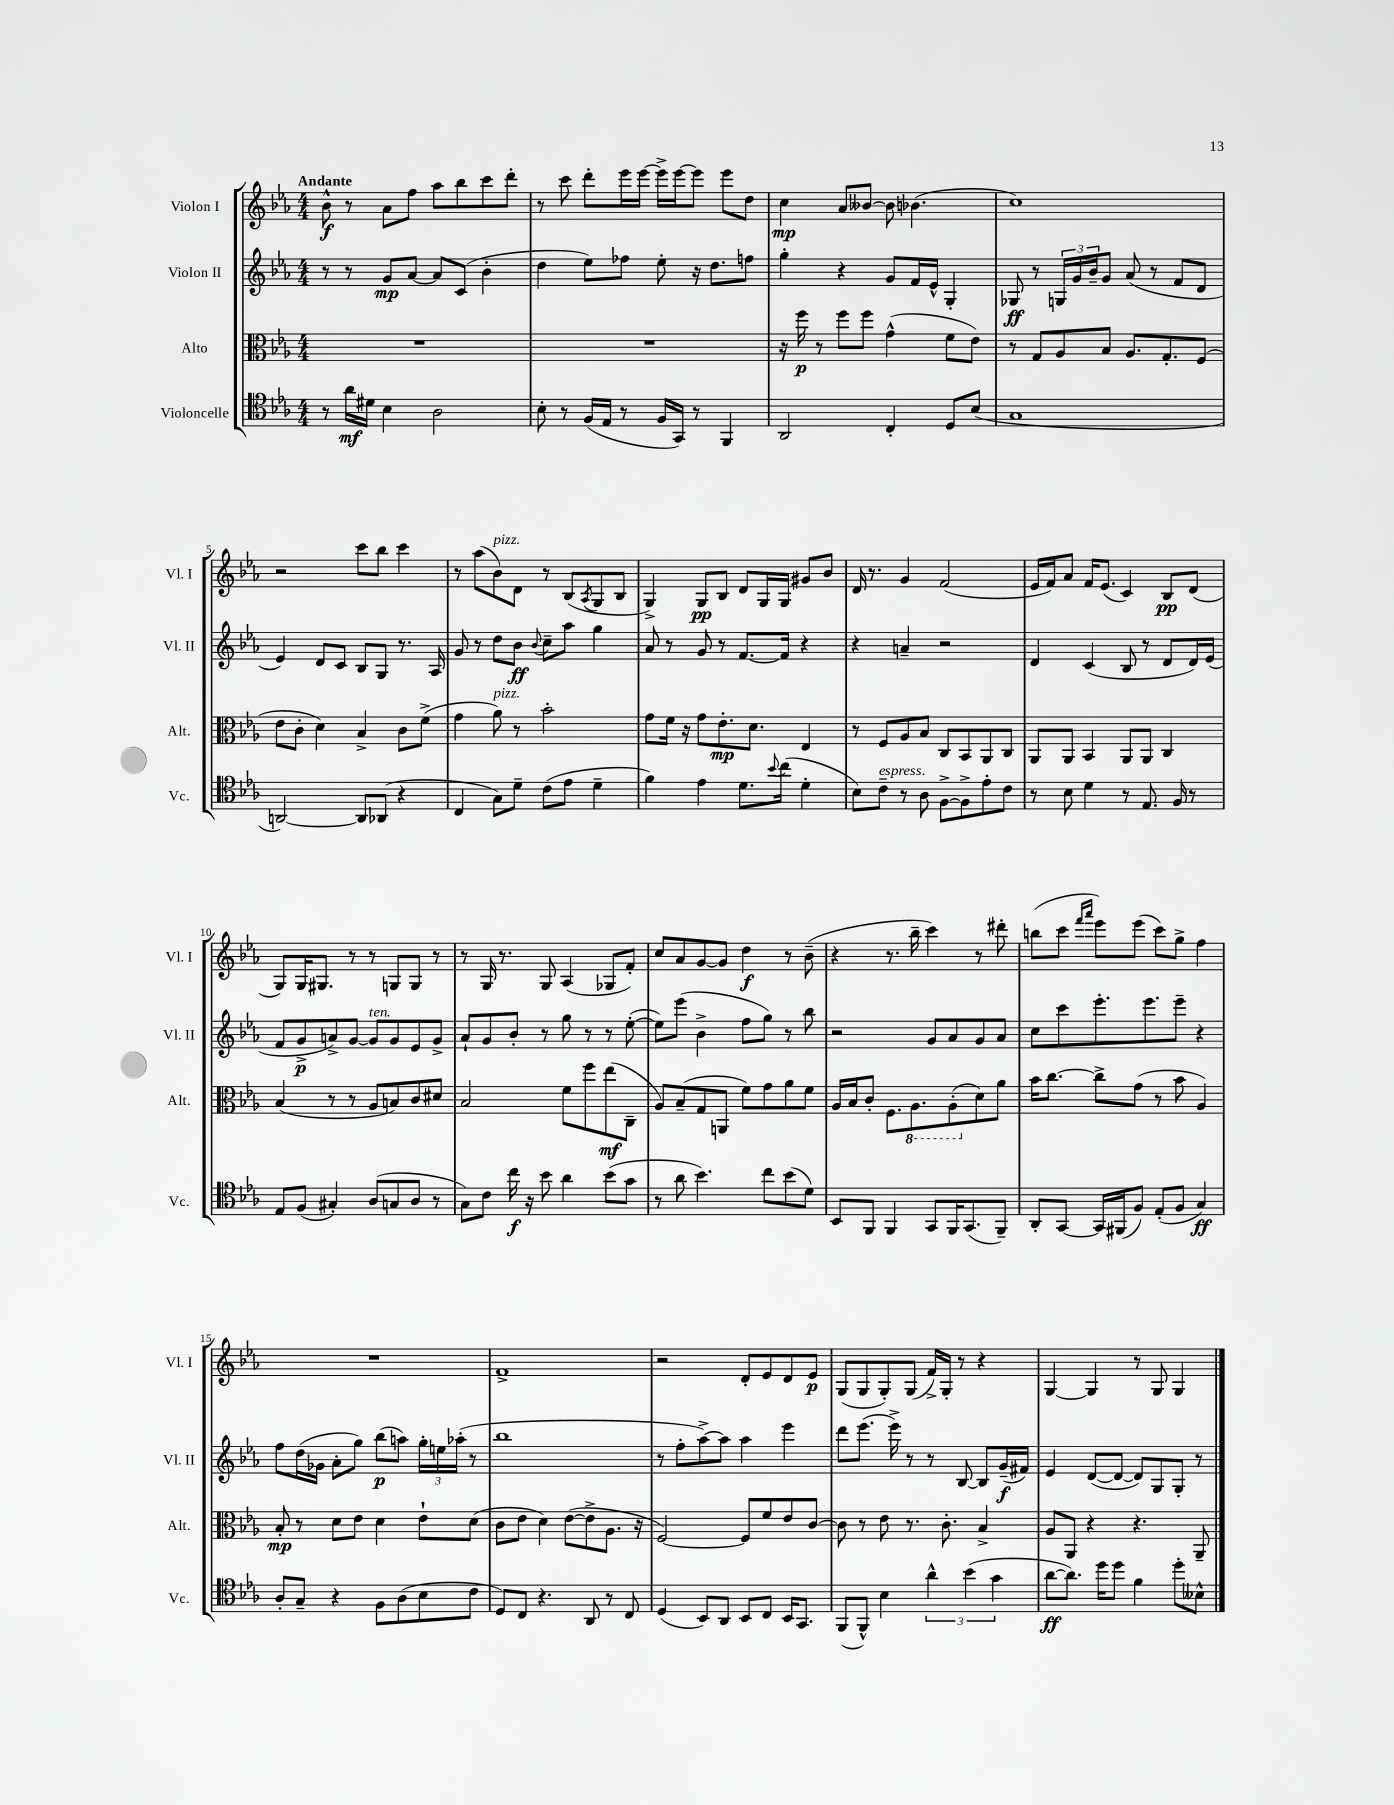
<<
\new StaffGroup <<
\new Staff = "s0" \with { instrumentName = "Violon I" shortInstrumentName = "Vl. I" } {
    \clef treble \key ees \major \numericTimeSignature \time 4/4 \tempo "Andante"
    bes'8-^\f r8 aes'8 f''8 aes''8 bes''8 c'''8 d'''8-. |
    r8 c'''8 d'''8-. ees'''16 ees'''16~ ees'''16-> ees'''16~ ees'''8 ees'''8 d''8 |
    c''4\mp aes'8 beses'8~ beses'8 bes'4.( |
    c''1) |
    r2 c'''8 bes''8 c'''4 |
    r8 aes''8( bes'8^\markup { \italic "pizz." }) d'8 r8 bes8( \acciaccatura { aes8 } g8 bes8 |
    g4->) g8\pp bes8 d'8 g16 g16 gis'8 bes'8 |
    d'16 r8. g'4 f'2( |
    ees'16 f'16) aes'8 f'16 ees'8.( c'4) bes8\pp d'8( |
    g8) g16 gis8. r8 r8 g8 g8 r8 |
    r8 g16 r8. g8 aes4( ges8 f'8-.) |
    c''8 aes'8 g'8~ g'8 d''4\f r8 bes'8--( |
    r4 r8. bes''16-- c'''4) r8 dis'''8-. |
    b''8( c'''8 \grace { f'''16 aes'''16 } ees'''8) ees'''8( c'''8) g''8-> f''4 |
    R1 |
    f'1-> |
    r2 d'8-. ees'8 d'8 ees'8\p |
    g8( g8 g8-.) g8( f'16->) g16-. r8 r4 |
    g4~ g4 r8 g8 g4 \bar "|." |
}
\new Staff = "s1" \with { instrumentName = "Violon II" shortInstrumentName = "Vl. II" } {
    \clef treble \key ees \major \numericTimeSignature \time 4/4
    r8 r8 g'8\mp aes'8~ aes'8 c'8( bes'4-. |
    d''4 ees''8) fes''8 ees''8-. r16 d''8. f''8 |
    g''4-. r4 g'8 f'16 ees'16-^ g4-. |
    ges8\ff r8 \tuplet 3/2 { g16 g'16 bes'16-- } g'8 aes'8( r8 f'8 d'8 |
    ees'4) d'8 c'8 bes8 g8 r8. aes16 |
    g'8 r8 d''8 bes'8\ff \appoggiatura { bes'8 } c''8-- aes''8 g''4 |
    aes'8 r8 g'8 r8 f'8.~ f'16 r4 |
    r4 a'4-- r2 |
    d'4 c'4( bes8 r8 d'8 d'16) ees'16( |
    f'8 g'8->\p a'8->) g'8~ g'8^\markup { \italic "ten." } g'8 ees'8 g'8-> |
    aes'8-! g'8 bes'8-. r8 g''8 r8 r8 ees''8~-.( |
    ees''8) ees'''8( bes'4-> f''8 g''8) r8 bes''8 |
    r2 g'8 aes'8 g'8 aes'8 |
    c''8 c'''8 ees'''8.-. ees'''8. ees'''8-- r4 |
    f''8 d''16( ges'16 aes'8-. g''8) bes''8\p( a''8) \tuplet 3/2 { g''16-. e''16 aes''16-.( } r8 |
    bes''1 |
    r8 f''8-. aes''8~->) aes''8 aes''4 ees'''4 |
    d'''8 ees'''8.( ees'''16->) r8 r8 bes8~ bes8 g'16--\f( fis'16) |
    ees'4 d'8~( d'8~ d'8) g8 g8-. r8 \bar "|." |
}
\new Staff = "s2" \with { instrumentName = "Alto" shortInstrumentName = "Alt." } {
    \clef alto \key ees \major \numericTimeSignature \time 4/4
    R1 |
    R1 |
    r16 f''16\p r8 f''8 f''8 g'4-^( f'8 ees'8) |
    r8 g8 aes8 bes8 aes8. g8.-. f8( |
    ees'8 c'8-. d'4) bes4-> c'8 f'8->( |
    g'4 aes'8^\markup { \italic "pizz." }) r8 bes'2-. |
    g'8 f'16 r16 g'8 ees'8.-.\mp d'8. ees4 |
    r8 f8 aes8 bes8 c8 bes,8 aes,8 c8 |
    aes,8 aes,8 bes,4 aes,8 aes,8 c4 |
    bes4( r8 r8 aes8 b8) c'8 dis'8 |
    bes2 f'8 f''8 ees''8\mf( c8-- |
    aes8) bes8--( g8 a,8 f'8) g'8 aes'8 f'8 |
    aes16 bes16 c'8-. f8. \ottava #-1 aes,8. aes,8-.( \ottava #0 d'8) aes'8 |
    bes'16 c''8.~ c''8-> g'8( r8 bes'8 aes4) |
    bes8-.\mp r8 d'8 ees'8 d'4 ees'8-! d'8( |
    c'8 ees'8 d'4) ees'8~( ees'8-> aes8. r16 |
    f2~) f8 f'8 ees'8 c'8~ |
    c'8 r8 ees'8 r8. c'8.-. bes4-> |
    aes8 aes,8 r4 r4. aes,8-- \bar "|." |
}
\new Staff = "s3" \with { instrumentName = "Violoncelle" shortInstrumentName = "Vc." } {
    \clef tenor \key ees \major \numericTimeSignature \time 4/4
    r8 aes'16\mf dis'16 bes4 aes2 |
    bes8-. r8 f16( ees16 r8 f16 g,16) r8 f,4 |
    aes,2 c4-. d8 bes8( |
    g1 |
    a,2~) a,8 aes,8( r4 |
    c4 g8) d'8-- c'8( ees'8 d'4-- |
    f'4) ees'4 d'8. \appoggiatura { bes'8 } c''16( d'4-. |
    bes8) c'8--^\markup { \italic "espress." } r8 aes8 f8~-> f8-> ees'8-. c'8 |
    r8 bes8 d'4 r8 ees8. f16 r8 |
    ees8 f8( gis4-.) aes8( g8 aes8 r8 |
    g8) c'8 c''16\f r16 bes'8 aes'4 bes'8( g'8 |
    r8 aes'8 bes'4.) c''8 bes'8( d'8) |
    bes,8 f,8 f,4 g,8 f,16 g,8.( f,8--) |
    aes,8-. g,8~ g,16 fis,16( f8) ees8-.( f8 g4\ff) |
    aes8-. g8-- r4 f8 aes8( bes8 c'8 |
    d8) c8 r4. aes,8 r8 c8 |
    d4( bes,8) aes,8 bes,8 c8 bes,16 g,8. |
    f,8( f,8-^) bes4 \tuplet 3/2 { aes'4-^ bes'4( g'4 } |
    aes'8~\ff aes'8.) d''16 d''8 f'4 d''8-. beses8-^ \bar "|." |
}
>>
>>
